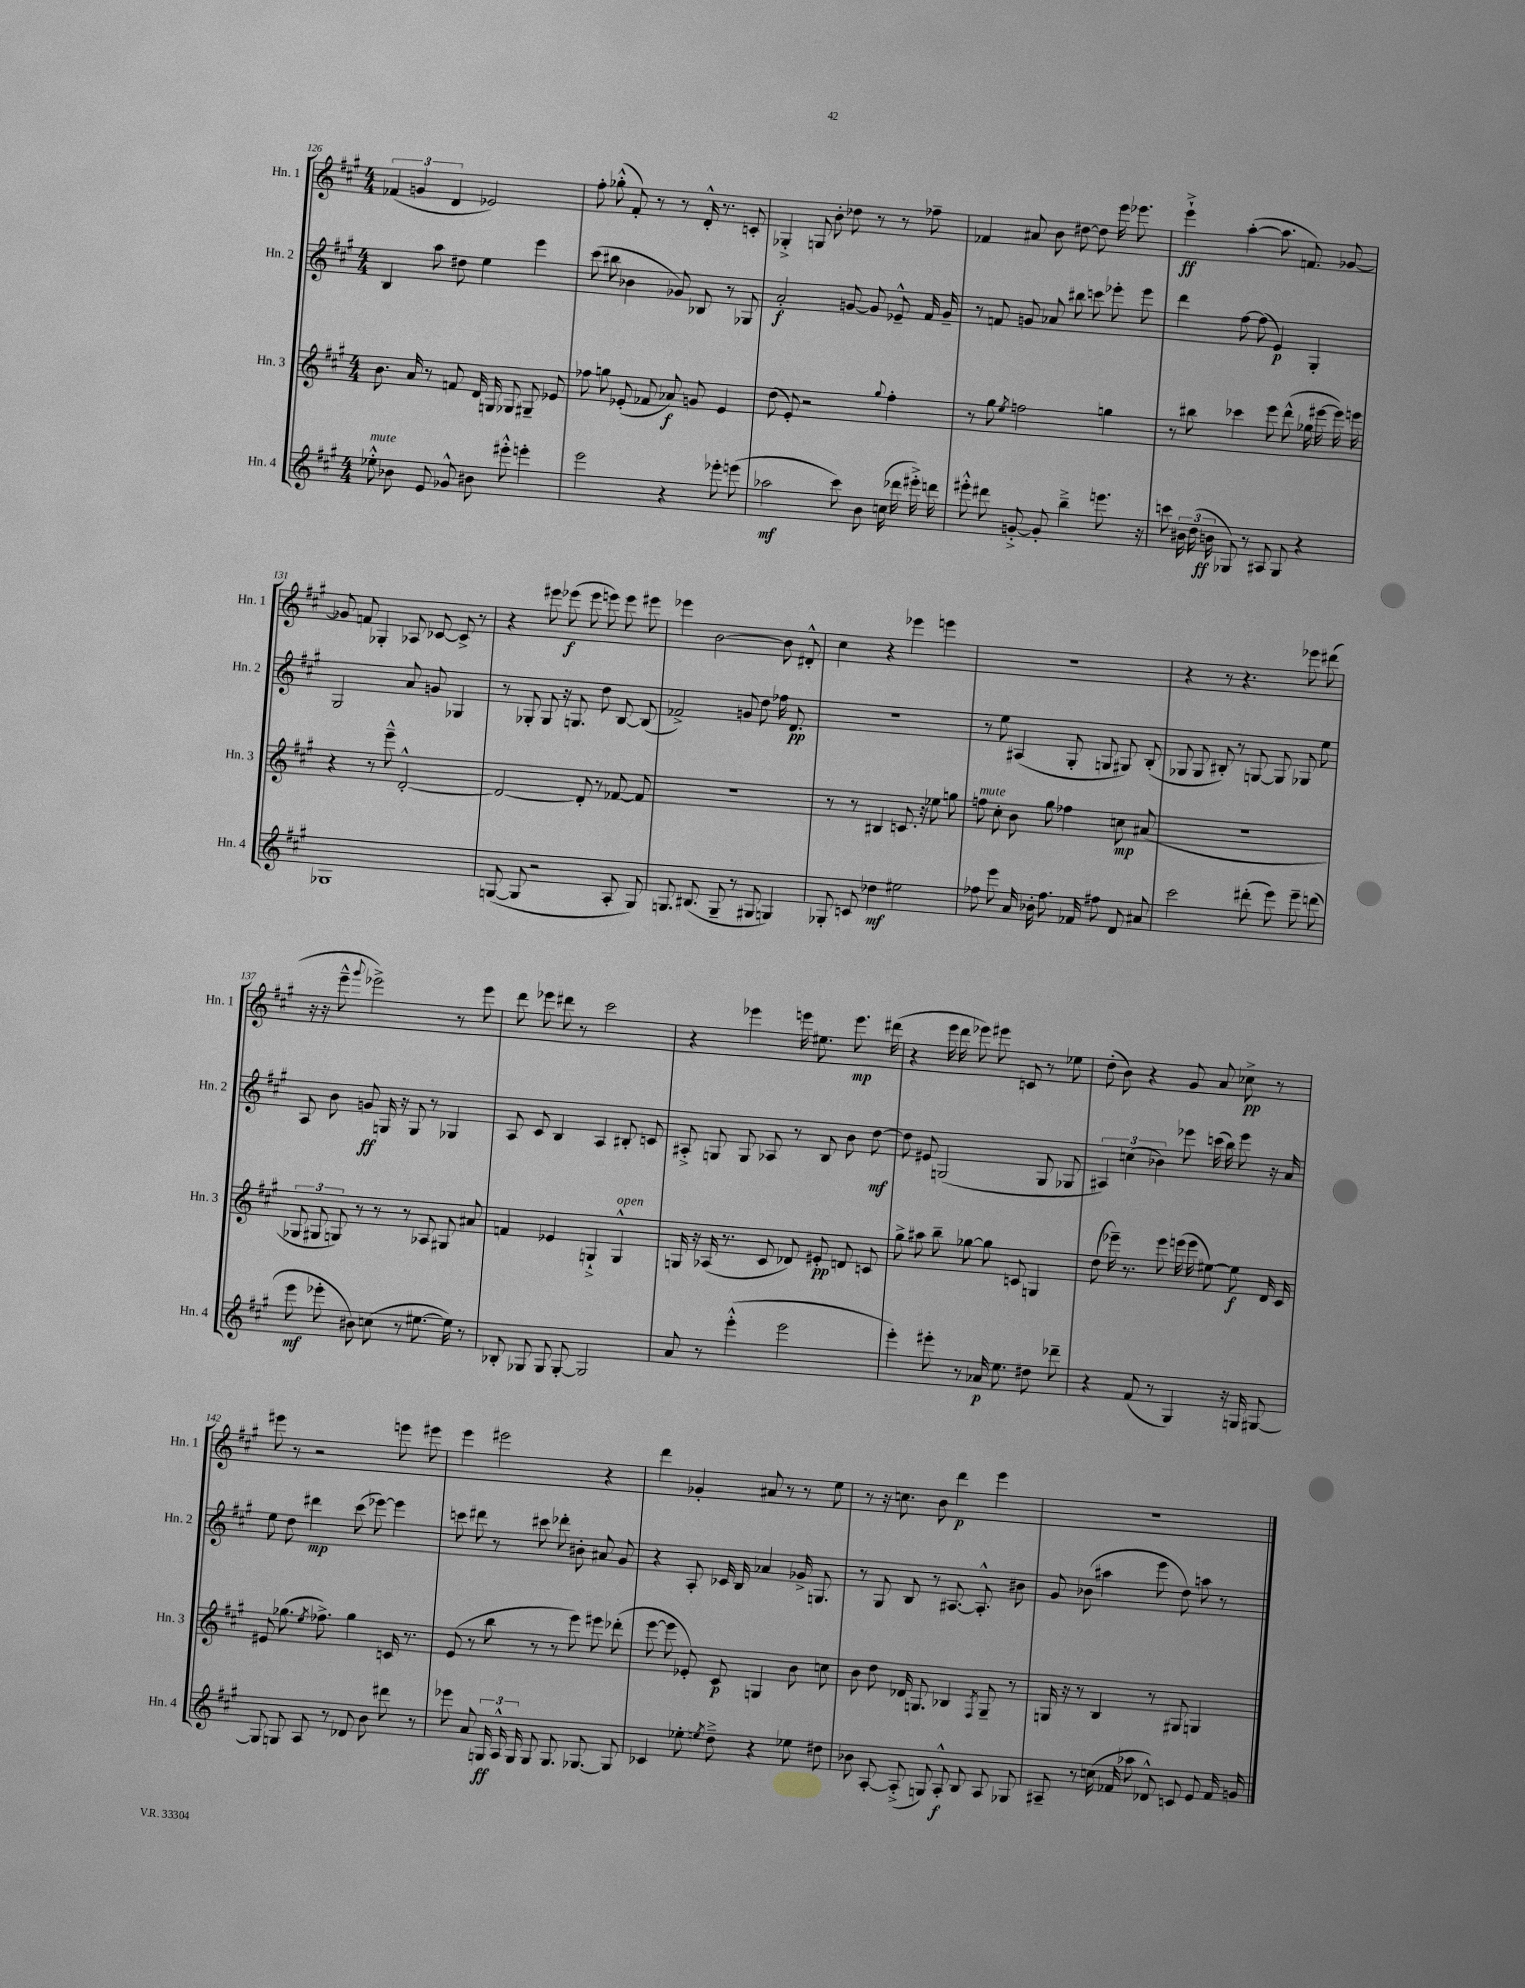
<<
\new StaffGroup <<
\new Staff = "s0" \with { instrumentName = "Hn. 1" shortInstrumentName = "Hn. 1" } {
    \clef treble \key a \major \numericTimeSignature \time 4/4
    \autoBeamOff \tuplet 3/2 { fes'4( g'4 d'4 } ees'2) |
    fis''8-. ges''8-.-^( fis'8-.) r8 r8 d'16-.-^ r8. c'8-. |
    ges4-.-> g8 b'8-. des''8 r8 r8 fes''8-- |
    fes'4 ais'8 b'8 dis''8~ dis''8 e'''16 ees'''8. |
    e'''4-!->\ff a''4~-.( a''8. f'8.) ges'8~ |
    ges'8 f'8 ges4-. aes8 ces'8~ ces'8-> r8 |
    r4 eis'''8 ees'''8\f( ees'''8 e'''8) e'''8 eis'''8 |
    ees'''4 b'2~ b'8 dis'8-.-^ |
    cis''4 r4 ees'''4 e'''4 |
    R1 |
    r4 r8 r4. ees'''8 dis'''8( |
    r16 r16 e'''8---^ \appoggiatura { gis'''8 } ees'''2->) r8 ees'''8 |
    d'''8 ees'''8 dis'''8 r8 cis'''2 |
    r4 ees'''4 e'''16 eis''8. e'''8.\mp dis'''16( |
    r4 e'''16 d'''16 ees'''8) eis'''8 c'8 r8 ees''8 |
    d''8-.( b'8) r4 gis'8 a'8 ces''8->\pp r8 |
    eis'''8 r8 r2 e'''8 eis'''8 |
    e'''4 eis'''2 r4 |
    d'''4 ges'4-. ais'8 r8 r8 e''8 |
    r8 r16 c''8. b'8 d'''4\p e'''4 |
    R1 \bar "|." |
}
\new Staff = "s1" \with { instrumentName = "Hn. 2" shortInstrumentName = "Hn. 2" } {
    \clef treble \key a \major \numericTimeSignature \time 4/4
    \autoBeamOff b4 a''8 dis''8 e''4 e'''4 |
    cis'''8( bis''8 bes'4 ges'8) bes8 r8 ges8 |
    a'2-.\f g'8~ g'8 ees'8---^ fis'16 g'16-- |
    r8 f'8 g'8 aes'8 bis''8 c'''8 ees'''8-. ees'''8 |
    d'''4 fis''8~ fis''8( e'4\p) gis4-. |
    gis2 a'8 g'8 ges4 |
    r8 ges8-. ges8 r16 g8. d''8 b8~ b8( |
    fes'2->) g'8 d''8 fes''16 d'8.\pp |
    R1 |
    r8 e''8 ais4( gis8-. g8 gis8) b8-.( |
    ges8 ges8 bis8-.) r8 g8~ g8 ges8 e''8 |
    a8 b'8 g'8\ff g16 r16 g8 r8 ges4 |
    a8 cis'8 b4 a4 bis8-. c'8 |
    ais8-.-> g8 g8 aes8 r8 b8 b'8 d''8~\mf |
    d''8 eis'8 g2( g8 ges8 |
    \tuplet 3/2 { ais4) c''4( bes'4) } ees'''8 c'''16( b''16) ees'''8 r16 a'16 |
    e''8 d''8 dis'''4\mp cis'''8( ees'''8~) ees'''4 |
    c'''8 dis'''8 r8 cis'''8 des'''8-. bis'8-. ais'8 gis'8 |
    r4 a8-. ces'16 b16 aes'4 ges'16-> g8. |
    r8 gis8 b8 r8 ais8.~ ais8.-.-^ bis'8 |
    gis'8 bes'8( ais''4 e'''8 d''8) a''8 r8 \bar "|." |
}
\new Staff = "s2" \with { instrumentName = "Hn. 3" shortInstrumentName = "Hn. 3" } {
    \clef treble \key a \major \numericTimeSignature \time 4/4
    \autoBeamOff b'8. a'16 r8 f'8 d'16 g16 ges8 gis8-- ees'8 |
    fes''8 g''8 ees'8-.( fes'8 aes'8\f) g'8 ees'4 |
    d''8( e'8-.) r2 \appoggiatura { gis''8 } fis''4-. |
    r8 gis''8 \acciaccatura { e''8 } f''2 g''4 |
    r8 bis''8 ces'''4 e'''8 d'''8-^( ges''16 eis'''16~ eis'''16) e'''16 |
    r4 r8 e'''8---^ d'2~-.-^ |
    d'2~ d'8-. r8 fes'8~ fes'8 |
    R1 |
    r8 r8 bis4 c'8. r16 ees''8 g''8 |
    f''8^\markup { \italic "mute" } cis''8-. b'8 gis''8 fes''4 c''8\mp ais'8( |
    R1 |
    \tuplet 3/2 { ges8 gis8 g8) } r8 r8 r8 aes8 gis8 ais'8 |
    f'4 ees'4 g4-!-> g4-^^\markup { \italic "open" } |
    g16 r16 aes16( r8. cis'8 des'8) eis'8-.\pp d'8 c'8 |
    gis''8-> ais''8 b''8-- ges''8~ ges''8 c'8 g4 |
    d''8( ees'''16--) r8. ees'''8 e'''16( e'''16 eis''8~) eis''8\f d'16 cis'16 |
    eis'8 ges''8.( \acciaccatura { e''8 } fes''8.->) ges''4 c'16 r8. |
    e'8( r8 b''8 r8 r8 e'''8) eis'''8 des'''8-.( |
    e'''8~ e'''8 ees'8-.) cis'8\p g4 b'8 c''8 |
    b'8 d''8 des'16 g8. bes4 \acciaccatura { fis8 } g8-- r8 |
    g16 r16 r8 b4 r8 gis8 g4 \bar "|." |
}
\new Staff = "s3" \with { instrumentName = "Hn. 4" shortInstrumentName = "Hn. 4" } {
    \clef treble \key a \major \numericTimeSignature \time 4/4
    \autoBeamOff ees''8-.-^^\markup { \italic "mute" } bes'8 e'8 ges'8-^ bis'8 eis'''8-.-^ e'''4-. |
    e'''2 r4 ees'''8-. e'''8( |
    aes''2\mf cis'''8) b'8 c''16( des'''16 eis'''16-.->) d'''16 |
    eis'''8-.-^ dis'''8 g'8~-.-> g'8-. b''4---> e'''8. r16 |
    c'''8 \tuplet 3/2 { bis'16 d''16( b'16\ff } ges8) r8 ais8 ges8 r4 |
    ges1 |
    g8~( g8 r2 a8-. g8) |
    g8. bis8.( g8-- r8 gis8 g4) |
    ges8-. c'8 des''4\mf eis''2 |
    fes''8 e'''8 a'16 bes'16-. fes''8. fes'16 fis''8 d'8 ais'8 |
    cis'''2 dis'''8-.( e'''8) e'''8-- d'''8( |
    e'''8\mf ees'''8-. bis'8) c''8( r8 eis''8.~ eis''16) r8 |
    bes8-. ges8 ges8 ges8~-. ges2 |
    a'8 r8 e'''4-.-^( e'''2 |
    e'''4-.) eis'''8-. r8 aes'16\p e''8. dis''8 des'''8-- |
    r4 fis'8( r8 gis4) r16 g16 gis8~ |
    gis8 g8 a8 r8 des'8 b'8 dis'''8 r8 |
    ees'''8 a'8 \tuplet 3/2 { g16\ff a16-^ g16 } g8 g8. ges8.~ ges8 |
    ces'4 ees''8-. \acciaccatura { e''8 } d''8---> r4 ees''8 dis''8 |
    bes'8 a8~-. a8-.->( g8) a8-.-^\f b8 a8 ges8 |
    ais8-- r8 c''16( fes'16 aes''8 des'8-^) c'8 e'8 fes'16 g'16 \bar "|." |
}
>>
>>
\layout { \context { \Score currentBarNumber = #126 } }
